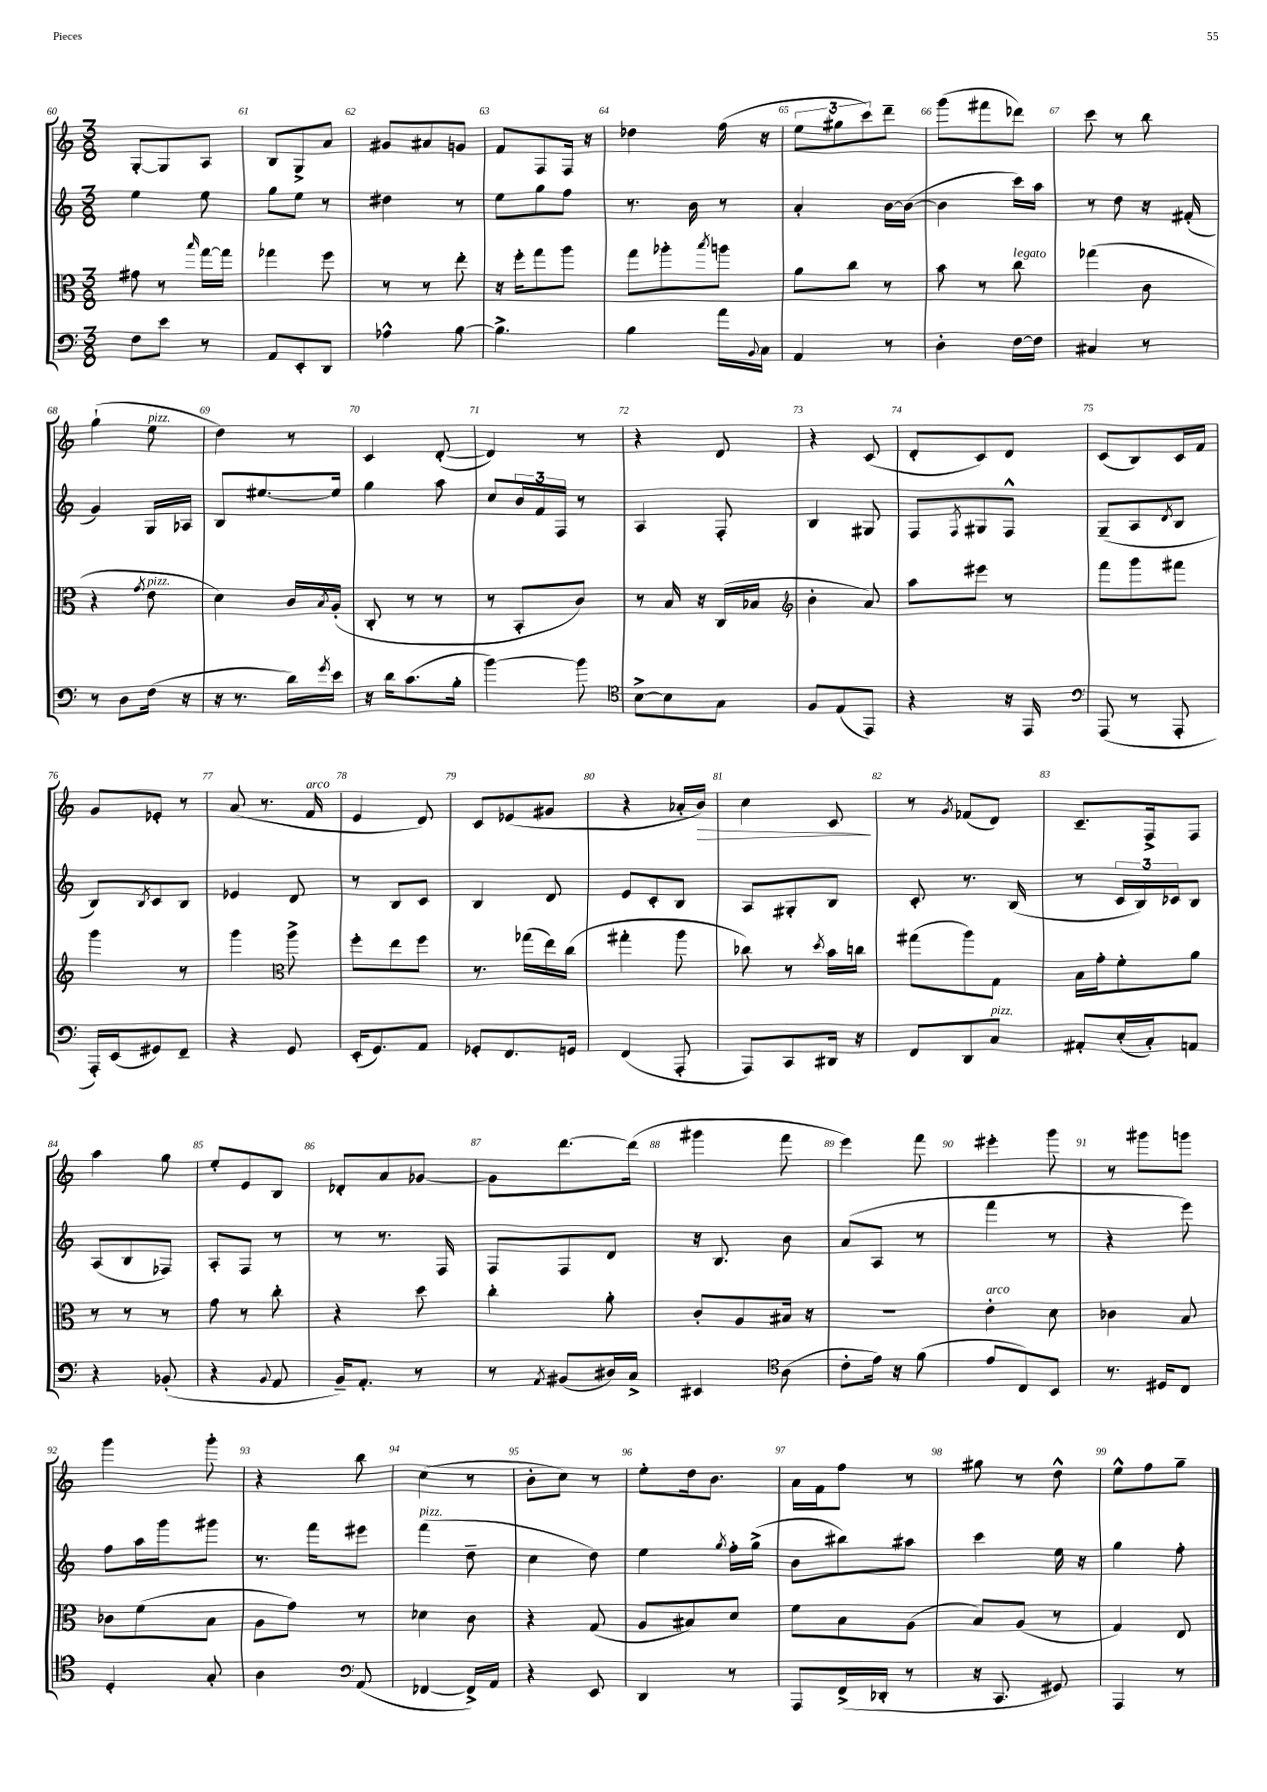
<<
\new StaffGroup <<
\new Staff = "s0" {
    \clef treble \key c \major \numericTimeSignature \time 3/8
    g8~-. g8 a8 |
    b8 g8-> a'8 |
    gis'8 ais'8 g'8 |
    f'8 f8 f16 r16 |
    des''4 f''16( r16 |
    \tuplet 3/2 { e''8 gis''8 c'''8) } d'''8-- |
    g'''8( fis'''8 des'''8) |
    c'''8 r8 b''8 |
    g''4-!( e''8^\markup { \italic "pizz." } |
    d''4) r8 |
    c'4 d'8~-.( |
    d'4) r8 |
    r4 d'8 |
    r4 c'8( |
    d'8-. c'8) d'8 |
    c'8( b8) c'16 f'16 |
    g'8 ees'8-. r8 |
    a'8( r8. f'16^\markup { \italic "arco" } |
    e'4 d'8) |
    c'8 ees'8( gis'8 |
    r4 aes'16-. b'16\>) |
    c''4 c'8\! |
    r8 \acciaccatura { g'8 } fes'8( d'8) |
    c'8.-- f16-> f8 |
    a''4 g''8 |
    e''8-. e'8 b8 |
    des'8-. a'8 ges'8~ |
    ges'8 d'''8.~ d'''16( |
    gis'''4 f'''8 |
    e'''4) f'''8 |
    eis'''4-. g'''8 |
    r8 gis'''8 g'''8 |
    g'''4 g'''8-. |
    r4 b''8 |
    c''4( r8 |
    b'8-. c''8) r8 |
    e''8-. d''16 b'8. |
    a'16 f'16 f''8 r8 |
    gis''8 r8 d''8-^ |
    e''8-^ f''8 g''8-- \bar "|." |
}
\new Staff = "s1" {
    \clef treble \key c \major \numericTimeSignature \time 3/8
    e''4 e''8 |
    g''8 e''8 r8 |
    dis''4 r8 |
    e''8 g''8 f''8 |
    r8. b'16 r8 |
    a'4-. b'16~ b'16~( |
    b'4 c'''16) a''16 |
    r8 d''8 r16 fis'16-.( |
    g'4) g16 aes16 |
    b8 eis''8.~ eis''16 |
    g''4 a''8 |
    c''8 \tuplet 3/2 { b'16 f'16 f16 } r8 |
    a4 f8-. |
    b4 gis8 |
    f8 \acciaccatura { f8 } gis8 f8-^ |
    g8--( a8 \acciaccatura { d'8 } b8 |
    b8) \acciaccatura { b8 } c'8 b8 |
    ees'4 d'8 |
    r8 b8 c'8 |
    b4 d'8 |
    e'8 c'8-. b8 |
    a8 gis8-. b8 |
    c'8-. r8. b16( |
    r8 \tuplet 3/2 { c'16 b16) ces'16 } b8 |
    a8( b8 fes8) |
    a8-. f8 r8 |
    r8 r8. f16 |
    f8 f8 d'8 |
    r16 b8. b'8 |
    a'8( a8 r8 |
    f'''4 r8 |
    r4 e'''8) |
    f''8 a''16 g'''16 gis'''8 |
    r8. f'''16 eis'''8 |
    f'''4^\markup { \italic "pizz." }( d''8-- |
    c''4 d''8) |
    e''4 \acciaccatura { g''8 } f''16-. g''16->( |
    b'8 bis''8) ais''8 |
    c'''4 e''16 r16 |
    g''4 f''8-. \bar "|." |
}
\new Staff = "s2" {
    \clef alto \key c \major \numericTimeSignature \time 3/8
    gis'8 r8 \grace { b''16 } g''16~ g''16 |
    ges''4 f''8 |
    r8 r8 e''8-. |
    r16 f''16-. g''8 a''8 |
    g''8 aes''8-. \acciaccatura { b''8 } a''8 |
    a'8 c''8 r8 |
    b'8 r8 c''8^\markup { \italic "legato" } |
    ges''4( c'8 |
    r4 \acciaccatura { g'8 } e'8^\markup { \italic "pizz." } |
    d'4) c'16 \acciaccatura { b8 } a16-.( |
    c8-. r8 r8 |
    r8 b,8-. c'8) |
    r8 b16 r16 c16( bes16 |
    \clef treble b'4-. a'8) |
    a''8 eis'''8 r8 |
    f'''8 g'''8 fis'''8 |
    g'''4 r8 |
    g'''4 \clef alto a''8-> |
    f''8-. e''8 f''8 |
    r8. ges''16( e''16) c''16( |
    gis''4-. a''8 |
    ces''8) r8 \acciaccatura { d''8 } b'16 c''16 |
    gis''8( a''8) g8 |
    b16 g'16-. f'8-. a'8 |
    r8 r8 r8 |
    g'8 r8 c''8-. |
    r4 d''8 |
    c''4-. a'8-. |
    c'8-. a8 bis16 r16 |
    R4. |
    e'4-.^\markup { \italic "arco" } d'8 |
    ces'4 b8 |
    ces'8 f'8( b8 |
    a8 g'8) r8 |
    des'4 c'8 |
    r4 g8( |
    a8 bis8) d'8 |
    f'8 b8 a8( |
    b8) a8( r8 |
    g4) e8 \bar "|." |
}
\new Staff = "s3" {
    \clef bass \key c \major \numericTimeSignature \time 3/8
    f8 e'8 r8 |
    a,8 e,8-. d,8 |
    aes4-^ b8~ |
    b4.-> |
    b4 a'16 \appoggiatura { b,8 } c16 |
    a,4 r8 |
    d4-. f16~ f16 |
    cis4 r8 |
    r8 d8 f16( r16 |
    r16 r8. d'16) \acciaccatura { g'8 } e'16 |
    r16 d'16 c'8.( b16-. |
    b'4~) b'8 |
    \clef tenor b8~-> b8 g8 |
    f8 e8( e,8) |
    r4 r16 e,16 |
    \clef bass a,,8( r8 a,,8-. |
    a,,16-.) e,16( gis,8) f,8-- |
    r4 g,8 |
    e,16-.( g,8.) a,8 |
    ges,8-. f,8. g,16 |
    f,4( a,,8-. |
    a,,8) c,8 dis,16 r16 |
    f,8 d,8 c8^\markup { \italic "pizz." } |
    ais,8-. e16-.( c16-.) a,8 |
    r4 bes,8-.( |
    r4 \appoggiatura { b,8 } a,8 |
    b,16--) a,8.-. r8 |
    r8 \acciaccatura { a,8 } bis,8( dis16) c16-> |
    eis,4 \clef tenor a8( |
    c'8-. e'16) r16 f'8( |
    e'8 c8) b,8 |
    r8. dis16 c8 |
    d4-. g8-. |
    a4 \clef bass a,8( |
    fes,4~ fes,16->) a,16 |
    r4 e,8 |
    d,4 r8 |
    a,,8 f,16->( des,16-. r8 |
    r16 c,8. gis,8) |
    a,,4 r8 \bar "|." |
}
>>
>>
\layout { \context { \Score currentBarNumber = #60 \override BarNumber.break-visibility = ##(#f #t #t) barNumberVisibility = #all-bar-numbers-visible } }
